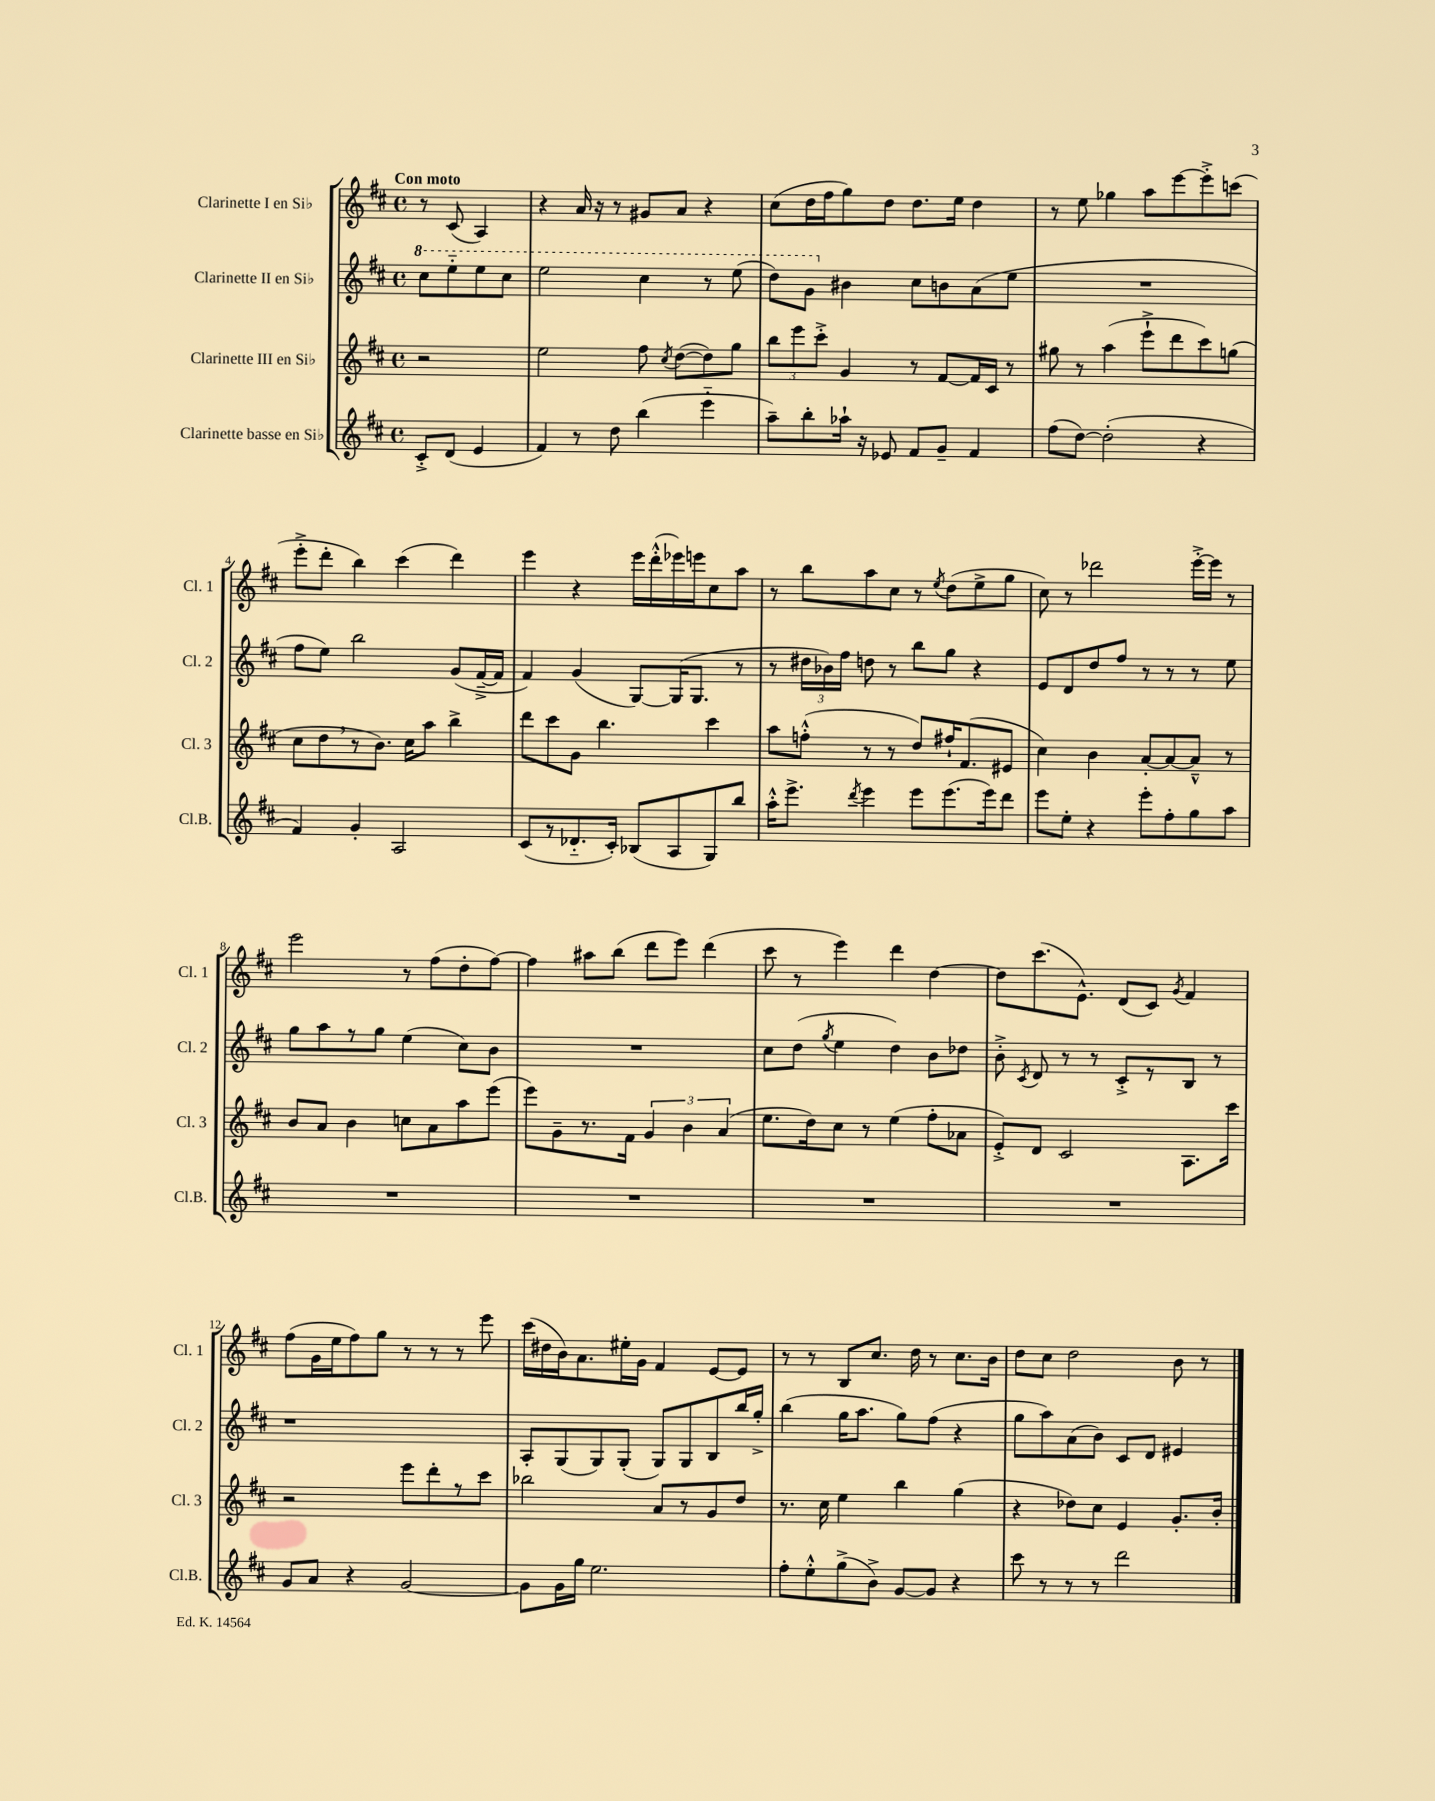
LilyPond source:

<<
\new StaffGroup <<
\new Staff = "s0" \with { instrumentName = "Clarinette I en Sib" shortInstrumentName = "Cl. 1" } {
    \clef treble \key d \major \defaultTimeSignature \time 4/4 \partial 2 \tempo "Con moto"
    \autoBeamOff r8 cis'8( a4) |
    r4 a'16 r16 r8 gis'8[ a'8] r4 |
    cis''8[( d''16 fis''16 g''8) d''8] d''8.[ e''16] d''4 |
    r8 e''8 ges''4 a''8[ e'''8~ e'''8-.-> c'''8]( |
    e'''8[-.-> d'''8]-. b''4) cis'''4( d'''4) |
    e'''4 r4 e'''16[ d'''16-.-^( ees'''16) e'''16 cis''8 a''8] |
    r8 b''8[ a''8 cis''8] r8 \acciaccatura { e''8 } d''8[( e''8-> g''8] |
    cis''8) r8 des'''2 e'''16[~-.-> e'''16] r8 |
    e'''2 r8 fis''8[( d''8-. fis''8]~) |
    fis''4 ais''8[ b''8]( d'''8[ e'''8]) d'''4( |
    cis'''8 r8 e'''4) d'''4 d''4~ |
    d''8[ cis'''8.( e'8.]-^) d'8[( cis'8]) \acciaccatura { g'8 } fis'4 |
    fis''8[( g'16 e''16 fis''8) g''8] r8 r8 r8 e'''8 |
    cis'''16[( dis''16 b'16) a'8. eis''16-. g'16] fis'4 e'8[~ e'8] |
    r8 r8 b8[ cis''8.] d''16 r8 cis''8.[ b'16] |
    d''8[ cis''8] d''2 b'8 r8 \bar "|." |
}
\new Staff = "s1" \with { instrumentName = "Clarinette II en Sib" shortInstrumentName = "Cl. 2" } {
    \clef treble \key d \major \defaultTimeSignature \time 4/4 \partial 2
    \autoBeamOff \ottava #1 cis'''8[ e'''8-_ e'''8 cis'''8] |
    e'''2 cis'''4 r8 e'''8( |
    d'''8[) g''8] \ottava #0 bis'4 cis''8[ b'8 a'8( e''8] |
    R1 |
    fis''8[ e''8]) b''2 g'8[( fis'16~---> fis'16] |
    fis'4) g'4( g8[~) g16( g8.] r8 |
    r8 \tuplet 3/2 { dis''16[ bes'16) fis''16] } d''8 r8 b''8[ g''8] r4 |
    e'8[ d'8 d''8 fis''8] r8 r8 r8 e''8 |
    g''8[ a''8 r8 g''8] e''4( cis''8[) b'8] |
    R1 |
    cis''8[ d''8]( \acciaccatura { g''8 } e''4 d''4) b'8[ des''8] |
    b'8-.-> \acciaccatura { cis'8 } d'8 r8 r8 cis'8[-.-> r8 b8] r8 |
    r1 |
    a8[-. g8( g8) g8]-.( g8[) g8 b8 b''16 g''16]-.-> |
    b''4( g''16[ a''8.] g''8[) fis''8]( r4 |
    g''8[ a''8) a'8( b'8]) cis'8[ d'8] eis'4 \bar "|." |
}
\new Staff = "s2" \with { instrumentName = "Clarinette III en Sib" shortInstrumentName = "Cl. 3" } {
    \clef treble \key d \major \defaultTimeSignature \time 4/4 \partial 2
    \autoBeamOff r2 |
    e''2 fis''8 \acciaccatura { cis''8 } d''8[~( d''8) g''8] |
    \tuplet 3/2 { b''8[ e'''8 cis'''8]-.-> } g'4 r8 fis'8[~ fis'16 cis'16] r8 |
    gis''8 r8 a''4( e'''8[-!-> d'''8 cis'''8) g''8]( |
    cis''8[ d''8 \breathe r8 b'8.]) cis''16[ a''8] b''4-> |
    d'''8[ cis'''8 g'8] b''4. cis'''4 |
    a''8[ f''8]-.-^( r8 r8 d''8[) fis''16-! fis'8.( eis'8] |
    cis''4) b'4 a'8[~-. a'8~ a'8]---^ r8 |
    b'8[ a'8] b'4 c''8[ a'8 a''8 e'''8]( |
    e'''8[) g'8-- r8. fis'16] \tuplet 3/2 { g'4 b'4 a'4( } |
    e''8.[ d''16) cis''8] r8 e''4( fis''8[-. aes'8] |
    e'8[-.->) d'8] cis'2 a8.[ cis'''16] |
    r2 e'''8[ d'''8-. r8 cis'''8] |
    bes''2 a'8[ r8 g'8 d''8] |
    r8. cis''16 e''4 b''4 g''4( |
    r4 des''8[) cis''8] e'4 g'8.[-. b'16]-. \bar "|." |
}
\new Staff = "s3" \with { instrumentName = "Clarinette basse en Sib" shortInstrumentName = "Cl.B." } {
    \clef treble \key d \major \defaultTimeSignature \time 4/4 \partial 2
    \autoBeamOff cis'8[-.-> d'8]( e'4 |
    fis'4) r8 d''8 b''4( e'''4-_ |
    a''8[--) b''8-. aes''16]-! r16 ees'8 fis'8[ g'8]-- fis'4 |
    fis''8[( d''8]~) d''2-.( r4 |
    fis'4) g'4-. a2 |
    cis'8[( r8 des'8.-_ cis'16]-.) bes8[( a8 g8) b''8] |
    a''16[-.-^ e'''8.]-> \acciaccatura { d'''8 } e'''4 e'''8[ e'''8.( e'''16) d'''8] |
    e'''8[ e''8]-. r4 e'''8[-. fis''8-. g''8 a''8] |
    R1 |
    R1 |
    R1 |
    R1 |
    g'8[ a'8] r4 g'2~ |
    g'8[ g'16 g''16] e''2. |
    fis''8[-. e''8-.-^ g''8->( b'8]->) g'8[~ g'8] r4 |
    cis'''8 r8 r8 r8 d'''2 \bar "|." |
}
>>
>>
